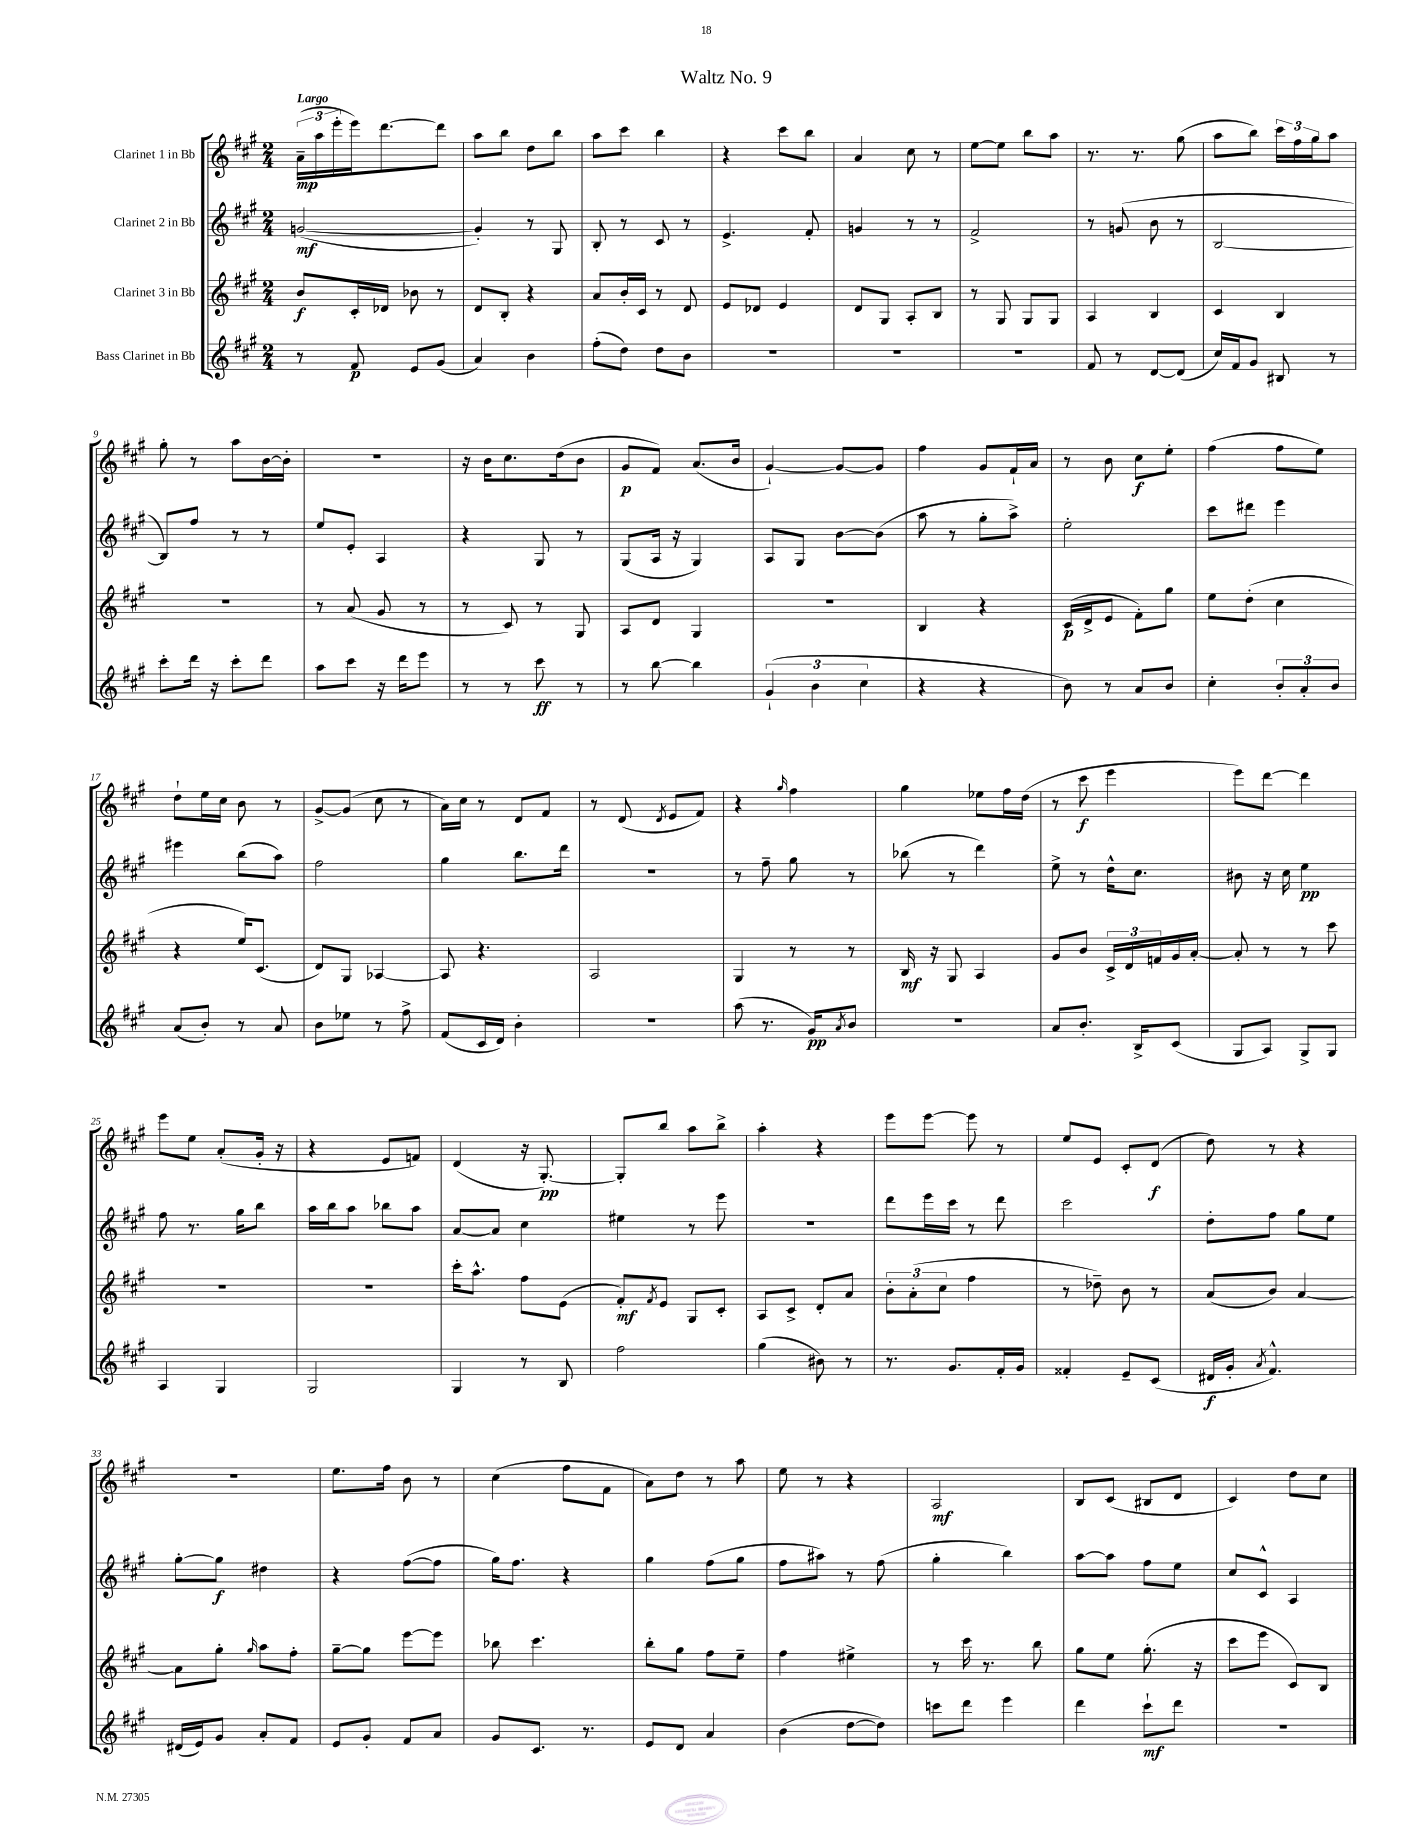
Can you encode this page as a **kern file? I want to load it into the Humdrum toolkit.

**kern	**kern	**kern	**kern
*staff4	*staff3	*staff2	*staff1
*clefG2	*clefG2	*clefG2	*clefG2
*k[f#c#g#]	*k[f#c#g#]	*k[f#c#g#]	*k[f#c#g#]
*M2/4	*M2/4	*M2/4	*M2/4
8r	8b	([2g	(24a~
.	.	.	24aa
.	.	.	24eee'
8f#	16c#'	.	16eee)
.	16d-	.	[8.ddd
8e	8b-	.	.
(8g#	8r	.	8ddd]
=	=	=	=
4a)	8d	4g'])	8aa
.	8B'	.	8bb
4b	4r	8r	8dd
.	.	8G#	8bb
=	=	=	=
(8ff#'	8a	8B'	8aa
8dd)	16b'	8r	8ccc#
.	16c#	.	.
8dd	8r	8c#	4bb
8b	8d	8r	.
=	=	=	=
2r	8e	4.e^	4r
.	8d-	.	.
.	4e	.	8ccc#
.	.	8f#'	8bb
=	=	=	=
2r	8d	4g	4a
.	8G#	.	.
.	8A'	8r	8cc#
.	8B	8r	8r
=	=	=	=
2r	8r	2f#^	[8ee
.	8G#	.	8ee]
.	8G#	.	8bb
.	8G#	.	8aa
=	=	=	=
8f#	4A	8r	8.r
8r	.	(8g	.
.	.	.	8.r
[8d	4B	8b	.
(8d]	.	8r	(8gg#
=	=	=	=
16cc#)	4c#	[2B	8aa
16f#	.	.	.
8g#	.	.	8bb)
8B#	4B	.	24ccc#
.	.	.	24ff#
.	.	.	24gg#
8r	.	.	8aa
=	=	=	=
8ccc#'	2r	8B])	8gg#'
16ddd	.	8ff#	8r
16r	.	.	.
8ccc#'	.	8r	8aa
8ddd	.	8r	[16b
.	.	.	16b']
=	=	=	=
8aa	8r	8ee	2r
8ccc#	(8a	8e'	.
16r	8g#	4A	.
16ddd	.	.	.
8eee	8r	.	.
=	=	=	=
8r	8r	4r	16r
.	.	.	16b
8r	8c#)	.	8.cc#
8ccc#	8r	8G#	.
.	.	.	(16dd
8r	8G#	8r	8b
=	=	=	=
8r	8A	(8G#	8g#
[8bb	8d	16A	8f#)
.	.	16r	.
4bb]	4G#	4G#)	(8.a
.	.	.	16b
=	=	=	=
(6g#`	2r	8A	[4g#`)
.	.	8G#	.
6b	.	.	.
.	.	[8b	8g#_
6cc#	.	.	.
.	.	(8b]	8g#]
=	=	=	=
4r	4B	8aa	4ff#
.	.	8r	.
4r	4r	8gg#'	8g#
.	.	8aa^)	16f#`
.	.	.	16a
=	=	=	=
8b)	(16c#	2ee'	8r
.	16d^	.	.
8r	8e	.	8b
8a	8f#')	.	8cc#
8b	8gg#	.	8ee'
=	=	=	=
4cc#'	8ee	8ccc#	(4ff#
.	(8dd'	8ddd#	.
12b'	4cc#	4eee	8ff#
12a'	.	.	.
.	.	.	8ee)
12b	.	.	.
=	=	=	=
(8a	4r	4eee#	8dd`
8b')	.	.	16ee
.	.	.	16cc#
8r	16ee)	(8bb	8b
.	(8.c#	.	.
8a	.	8aa)	8r
=	=	=	=
8b	8d)	2ff#	[8g#^
8ee-	8G#	.	(8g#]
8r	[4A-	.	8cc#
8ff#^	.	.	8r
=	=	=	=
(8f#	8A-]	4gg#	16a)
.	.	.	16cc#
16c#	4.r	.	8r
16d)	.	.	.
4b'	.	8.bb	8d
.	.	.	8f#
.	.	16ddd	.
=	=	=	=
2r	2A	2r	8r
.	.	.	(8d
.	.	.	8qd
.	.	.	8e
.	.	.	8f#)
=	=	=	=
(8aa	4G#	8r	4r
8.r	.	8ff#~	.
.	.	.	16qqgg#
.	8r	8gg#	4ff#
16g#)	.	.	.
8qa	.	.	.
8b	8r	8r	.
=	=	=	=
2r	16B	(8bb-	4gg#
.	16r	.	.
.	8G#	8r	.
.	4A	4ddd)	8ee-
.	.	.	16ff#
.	.	.	(16dd
=	=	=	=
8a	8g#	8ee^	8r
8.b'	8b	8r	8ccc#
.	24c#^	16dd^^	4eee
.	24d	.	.
16B^	.	8.cc#	.
.	24f	.	.
(8c#	16g#	.	.
.	[16a'	.	.
=	=	=	=
8G#	8a']	8b#	8eee)
8A)	8r	16r	[8ddd
.	.	16cc#	.
8G#^	8r	4ee	4ddd]
8G#	8ccc#	.	.
=	=	=	=
4A	2r	8ff#	8eee
.	.	8.r	8ee
4G#	.	.	(8a'
.	.	16gg#	.
.	.	8bb	16g#'
.	.	.	16r
=	=	=	=
2G#	2r	16aa	4r
.	.	16bb	.
.	.	8aa	.
.	.	8bb-	8e
.	.	8aa	8f)
=	=	=	=
4G#	16ccc#'	[8a	(4d
.	8.aa^^	.	.
.	.	8a]	.
8r	8ff#	4cc#	16r
.	.	.	[8.G#')
8B	(8e	.	.
=	=	=	=
2ff#	8f#')	4ee#	8G#']
.	8qf#	.	.
.	8e	.	8bb
.	8G#	8r	8aa
.	8c#'	8eee	8bb^
=	=	=	=
(4gg#	8A	2r	4aa'
.	8c#^	.	.
8b#)	8d'	.	4r
8r	8a	.	.
=	=	=	=
8.r	12b'	8ddd	8eee
.	(12a'	.	.
.	.	16eee	[8eee
.	12cc#	.	.
8.g#	.	16ccc#	.
.	4ff#	8r	8eee]
16f#'	.	8ddd	8r
16g#	.	.	.
=	=	=	=
4f##'	8r	2ccc#	8ee
.	8dd-~)	.	8e
8e~	8b	.	8c#'
(8c#	8r	.	(8d
=	=	=	=
16d#	(8a	8dd'	8dd)
16g#'	.	.	.
8qa	.	.	.
4.f#^^)	8b)	8ff#	8r
.	[4a	8gg#	4r
.	.	8ee	.
=	=	=	=
(16d#	8a]	[8gg#'	2r
16e)	.	.	.
8g#	8gg#'	8gg#]	.
.	16qqgg#	.	.
8a'	8aa	4dd#	.
8f#	8ff#'	.	.
=	=	=	=
8e	[8gg#~	4r	8.ee
8g#'	8gg#]	.	.
.	.	.	16ff#
8f#	[8eee	([8ff#	8b
8a	8eee]	8ff#]	8r
=	=	=	=
8g#	8bb-	16gg#)	(4cc#
.	.	8.ff#	.
8.c#	4.ccc#	.	.
.	.	4r	8ff#
8.r	.	.	.
.	.	.	8f#
=	=	=	=
8e	8bb'	4gg#	8a)
8d	8gg#	.	8dd
4a	8ff#	(8ff#	8r
.	8ee~	8gg#	8aa
=	=	=	=
(4b	4ff#	8ff#	8ee
.	.	8aa#)	8r
[8dd	4ee#^	8r	4r
8dd])	.	(8ff#	.
=	=	=	=
8ccc	8r	4gg#'	2A
8ddd	16ccc#	.	.
.	8.r	.	.
4eee	.	4bb)	.
.	8bb	.	.
=	=	=	=
4ddd	8gg#	[8aa	8B
.	8ee	8aa]	(8c#
8ccc#`	(8.gg#'	8ff#	8B#
8ddd	.	8ee	8d
.	16r	.	.
=	=	=	=
2r	8ccc#	8cc#	4c#)
.	8eee	8c#^^	.
.	8c#)	4A	8dd
.	8B	.	8cc#
==	==	==	==
*-	*-	*-	*-
